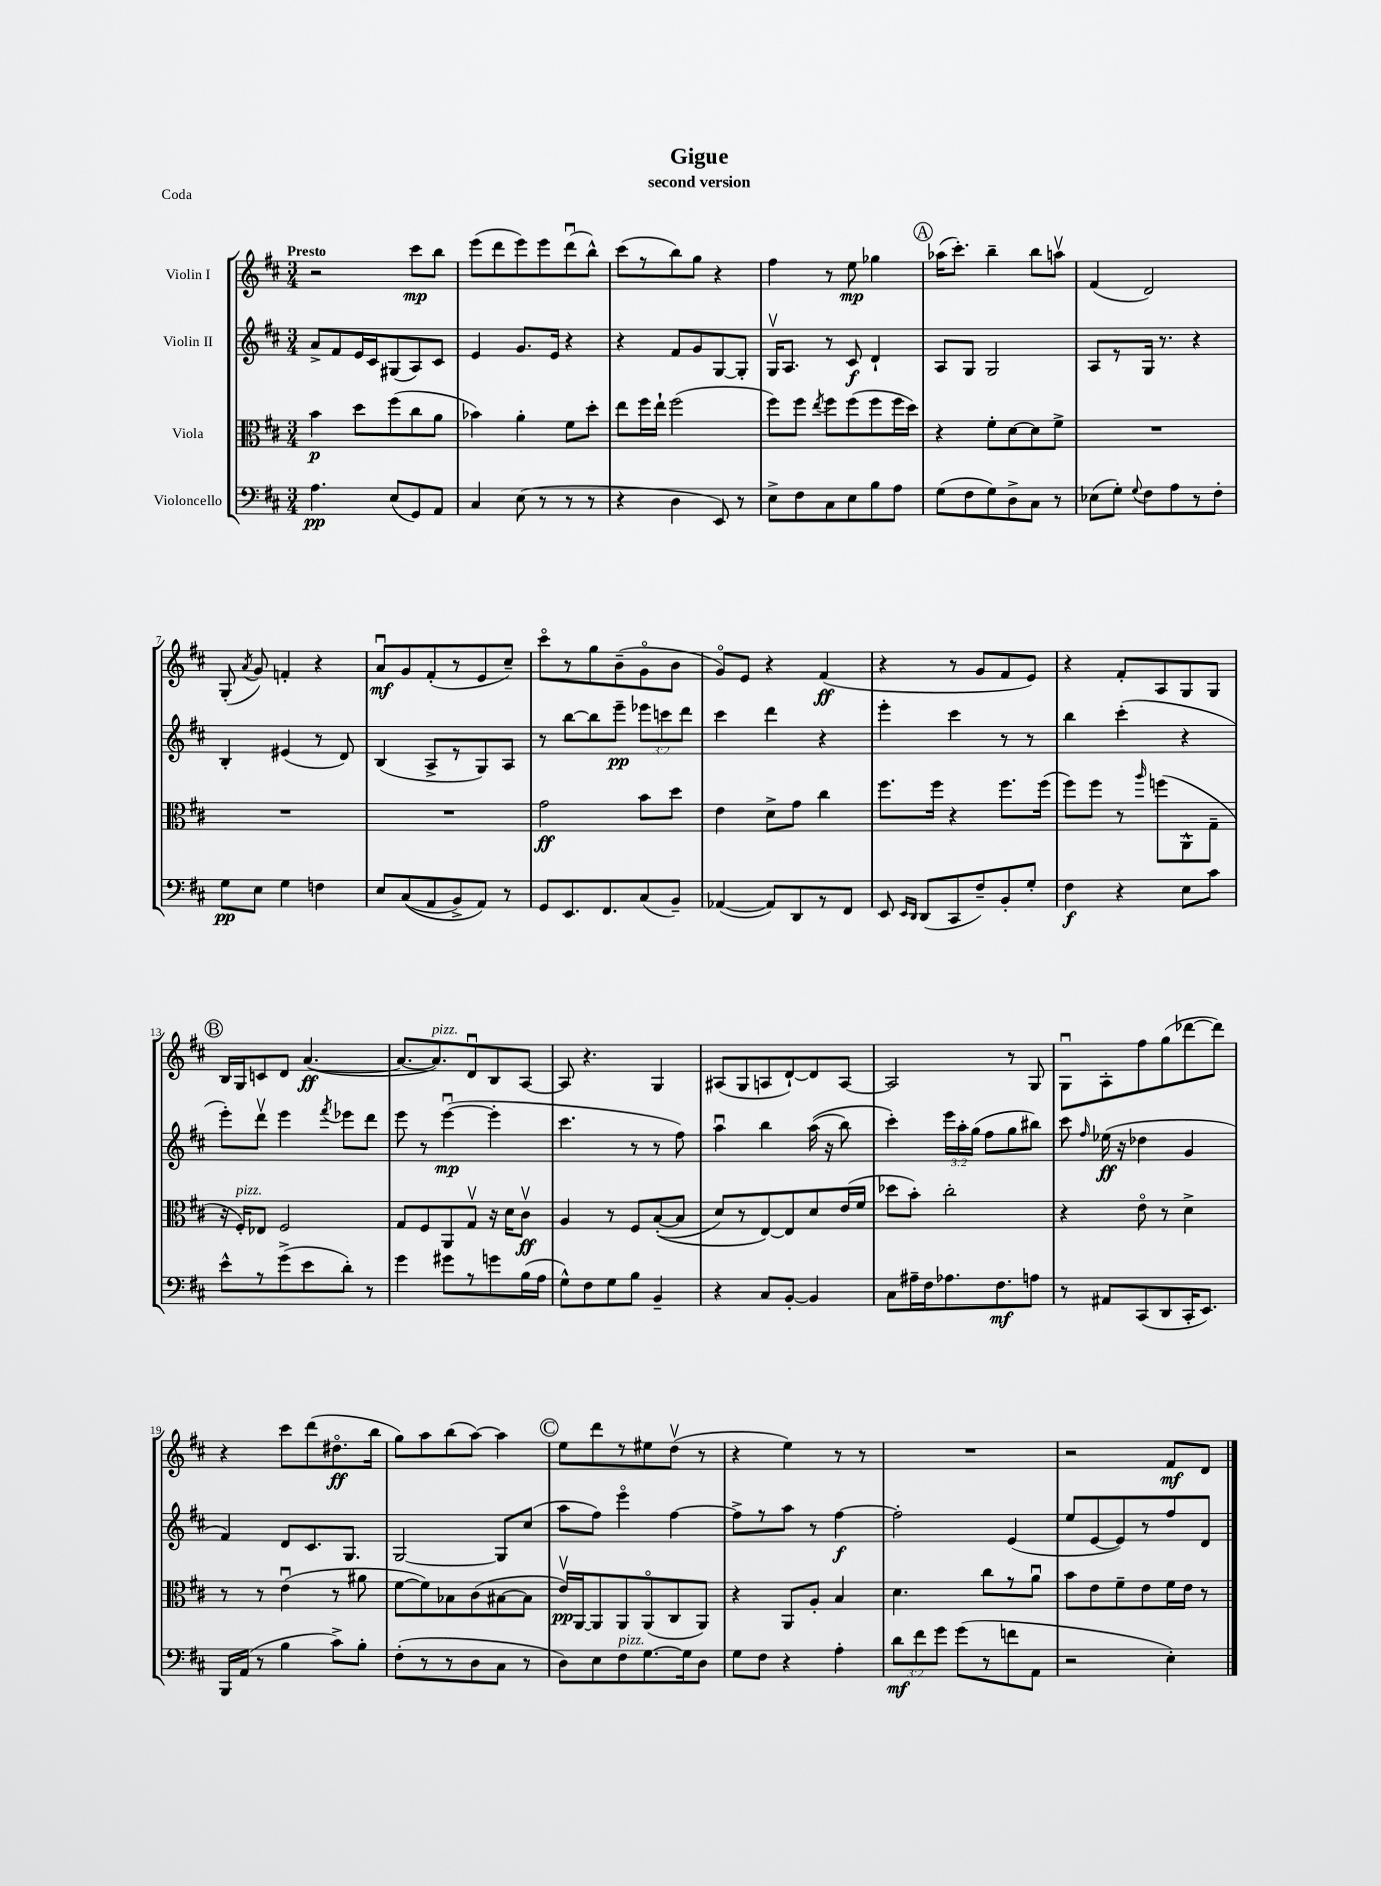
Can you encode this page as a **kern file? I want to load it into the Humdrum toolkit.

**kern	**kern	**kern	**kern
*staff4	*staff3	*staff2	*staff1
*clefF4	*clefC3	*clefG2	*clefG2
*k[f#c#]	*k[f#c#]	*k[f#c#]	*k[f#c#]
*M3/4	*M3/4	*M3/4	*M3/4
4.A	4b	8a^	2r
.	.	8f#	.
.	8dd	16e	.
.	.	16c#	.
(8E	(8ff#	(8G#	.
8GG)	8cc#	8A)	8ccc#
8AA	8a	8c#	8bb
=	=	=	=
4C#	4b-)	4e	(8eee
.	.	.	8ddd
(8E	4a'	8.g	8eee)
8r	.	.	8eee
.	.	16e	.
8r	8f#	4r	(8dddu
8r	8dd'	.	8bb^^)
=	=	=	=
4r	8ee	4r	(8ccc#
.	16ff#	.	8r
.	16ee`	.	.
4D	(2ff#	8f#	8bb)
.	.	8g	8gg
8EE)	.	[8G	4r
8r	.	8G']	.
=	=	=	=
8E^	8ff#)	16Gv	4ff#
.	.	8.A	.
8F#	8ff#	.	.
.	8qee	.	.
8C#	8ff#	8r	8r
8E	(8ff#	8c#	8ee
8B	8ff#	4d`	4gg-
8A	16ff#	.	.
.	16dd)	.	.
=	=	=	=
(8G	4r	8A	(16aa-
.	.	.	8.ccc#')
8F#	.	8G	.
8G)	8f#'	2G	4bb~
8D^	[8d	.	.
8C#	8d]	.	8bb
8r	8f#^	.	8aav
=	=	=	=
(8E-	2.r	8A	(4f#
8G')	.	8r	.
8qqG	.	.	.
8F#	.	16G	2d)
.	.	8.r	.
8A	.	.	.
8r	.	4r	.
8F#'	.	.	.
=	=	=	=
8G	2.r	4B'	(8G'
.	.	.	8qa
8E	.	.	8g)
4G	.	(4e#	4f'
4F	.	8r	4r
.	.	8d)	.
=	=	=	=
8E	2.r	(4B	8au
&((8C#	.	.	8g
8AA	.	8A^	(8f#'
8BB^)	.	8r	8r
8AA&)	.	8G)	8e
8r	.	8A	8cc#~)
=	=	=	=
8GG	2g	8r	8ccc#o
8.EE	.	[8bb	8r
.	.	8bb]	8gg
8.FF#	.	.	.
.	.	8eee~	(8b~
(8C#	8b	12eee-	8go
.	.	12ccc	.
8BB~)	8dd	.	8b
.	.	12ddd	.
=	=	=	=
([4AA-	4e	4ccc#	8go)
.	.	.	8e
8AA-])	8d^	4ddd	4r
8DD	8g	.	.
8r	4cc#	4r	(4f#
8FF#	.	.	.
=	=	=	=
8EE	8.ff#	4eee'	4r
16qqEE	.	.	.
16qqDD	.	.	.
(8DD	.	.	.
.	16ff#	.	.
8CC#	4r	4ccc#	8r
8F#~)	.	.	8g
8BB'	8.ff#	8r	8f#
8G'	.	8r	8e)
.	(16ff#	.	.
=	=	=	=
4F#	8ff#)	4bb	4r
.	8ff#	.	.
4r	8r	(4ccc#'	8f#'
.	16qqaa	.	.
.	(8ff	.	8A
8E	8AA^^	4r	8G
8c#	8G~	.	8G
=	=	=	=
8e^^	16r	8eee')	16B
.	16F#')	.	16G
8r	8E-	8dddv	8c
(8g^	2F#	4eee	8d
8e	.	.	([4.a
.	.	8qfff#	.
8d')	.	8eee-	.
8r	.	8ddd	.
=	=	=	=
4g	8G	8eee	8.a_
.	8F#	8r	.
.	.	.	8.a])
8g#	8AA	([4eeeu	.
8r	8Gv	.	8du
8g	16r	4eee']	8B
.	16d	.	.
(16B	8c#v	.	[8A
16A	.	.	.
=	=	=	=
8G^^)	4A	4.ccc#	8A]
8F#	.	.	4.r
8G	8r	.	.
8B	8F#	8r	.
4BB~	&(([8B'	8r	4G
.	8B]	8ff#)	.
=	=	=	=
4r	8d)	4aau	(8A#
.	8r	.	8G
8C#	[8E&)	4bb	8A
[8BB'	8E]	.	[8d`)
4BB]	8d	&((16aa	8d]
.	.	16r	.
.	(16e	8bb)	[8A
.	16f#	.	.
=	=	=	=
8C#	8dd-	4ccc#'&)	2A]
16A#~	8b')	.	.
16F#	.	.	.
8.A-	2cc#'	24eee	.
.	.	24aa'	.
.	.	(24gg	.
.	.	8ff#	.
8.F#	.	.	.
.	.	8gg	8r
8A	.	8bb#)	8G
=	=	=	=
8r	4r	8ccc#	8Gu
.	.	16qqff#	.
8AA#	.	(16ee-	8A'
.	.	16r	.
(8CC#	8eo	4dd-	8ff#
8DD	8r	.	(8gg
16CC#'	4d^	4g	[8ddd-
8.EE)	.	.	.
.	.	.	8ddd-])
=	=	=	=
16BBB	8r	4f#)	4r
(16AA	.	.	.
8r	8r	.	.
4B	(4eu	8d	8ccc#
.	.	8.c#	(8ddd
8c#^)	8r	.	8.dd#o
.	.	8.G	.
8B'	8a#	.	.
.	.	.	16bb
=	=	=	=
(8F#'	[8f#	[2G	8gg)
8r	8f#])	.	8aa
8r	8B-	.	(8bb
8D	(8c#	.	[8aa)
8C#	[8B#	8G]	4aa]
8r	8B#]	(8cc#	.
=	=	=	=
8D)	16ev)	8aa	8ee
.	[16AA	.	.
8E	8AA]	8ff#)	8ddd
8F#	8AA	4eeeo	8r
[8.G	(8AAo	.	8ee#
.	8C#	[4ff#	(8ddv
16G]	.	.	.
8D	8AA)	.	8r
=	=	=	=
8G	4r	8ff#^]	4r
8F#	.	8r	.
4r	8AA	8aa	4ee)
.	8A'	8r	.
4A'	4B	[4ff#	8r
.	.	.	8r
=	=	=	=
12d	4.d	2ff#']	2.r
12f#	.	.	.
12g	.	.	.
(8g	.	.	.
8r	8cc#	.	.
8f	8r	(4e	.
8AA	8au	.	.
=	=	=	=
2r	8b	8ee	2r
.	8e	[8e	.
.	8f#~	8e])	.
.	8e	8r	.
4E')	16f#	8ff#	8f#
.	16e	.	.
.	8r	8d	8d
==	==	==	==
*-	*-	*-	*-
